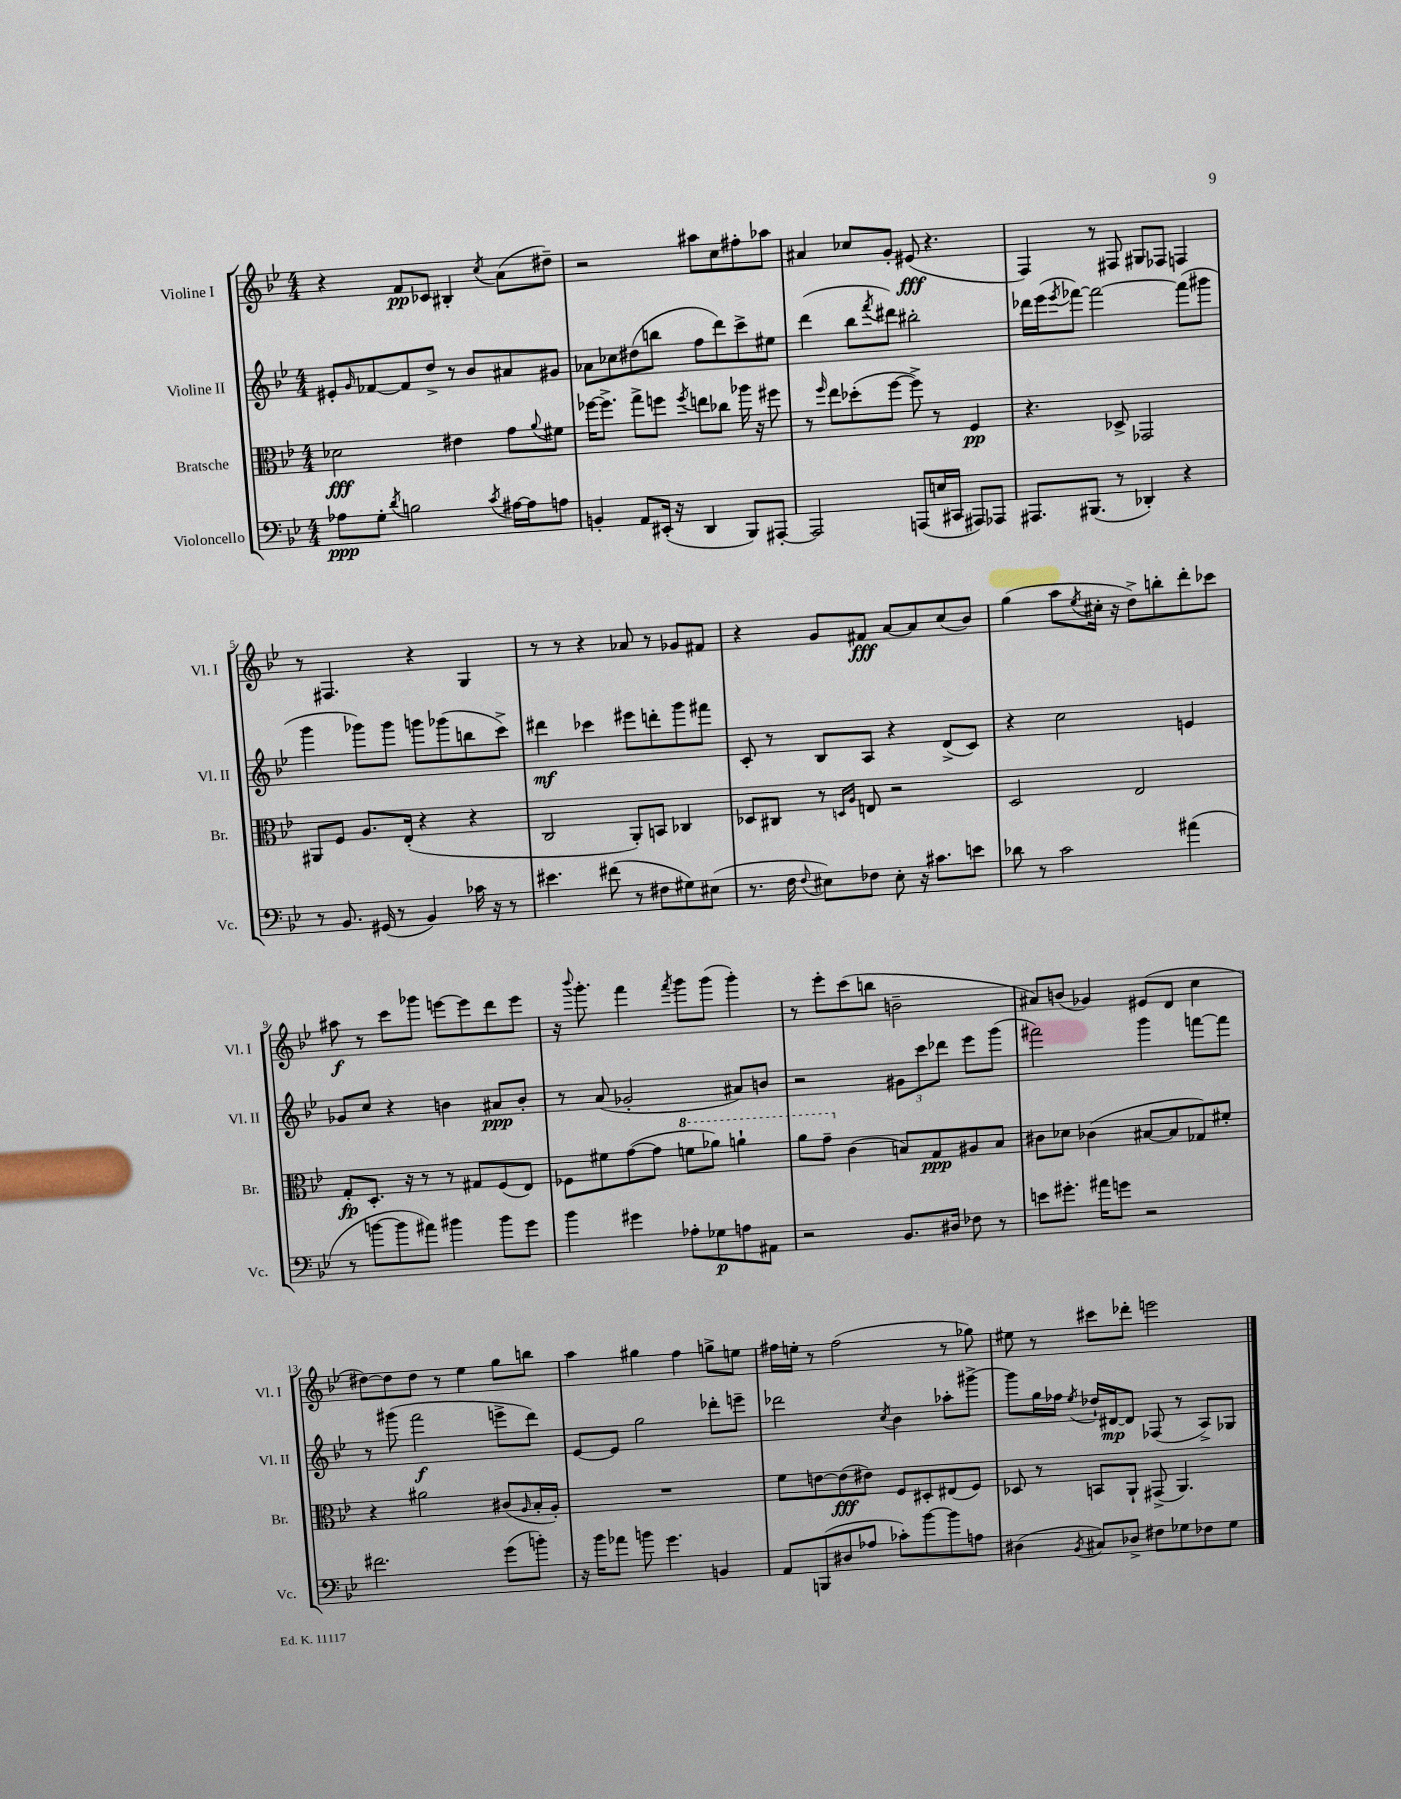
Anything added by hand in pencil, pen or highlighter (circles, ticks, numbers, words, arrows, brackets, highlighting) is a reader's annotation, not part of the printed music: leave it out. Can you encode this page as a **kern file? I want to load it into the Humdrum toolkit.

**kern	**dynam	**kern	**dynam	**kern	**dynam	**kern	**dynam
*part4	*part4	*part3	*part3	*part2	*part2	*part1	*part1
*staff4	*staff4	*staff3	*staff3	*staff2	*staff2	*staff1	*staff1
*I"Violoncello	*	*I"Bratsche	*	*I"Violine II	*	*I"Violine I	*
*I'Vc.	*	*I'Br.	*	*I'Vl. II	*	*I'Vl. I	*
*clefF4	*	*clefC3	*	*clefG2	*	*clefG2	*
*k[b-e-]	*	*k[b-e-]	*	*k[b-e-]	*	*k[b-e-]	*
*M4/4	*	*M4/4	*	*M4/4	*	*M4/4	*
=1	=1	=1	=1	=1	=1	=1	=1
8A-X\L	ppp	2d-X\	fff	8e#X'/L	.	4r	.
.	.	.	.	16qqg/	.	.	.
8G'\J	.	.	.	[8f-X/	.	.	.
8qd/	.	.	.	.	.	.	.
2Bn\	.	.	.	8f-/]	.	8f/L	pp
.	.	.	.	8dd^/J	.	8c-X/J	.
.	.	4e#X\	.	8r	.	4B#X'/	.
.	.	.	.	8b-/L	.	.	.
8qc/	.	.	.	.	.	8qcc/	.
[16A#X\LL	.	8g\L	.	8a#X/	.	(8a\L	.
16A#\J]	.	.	.	.	.	.	.
.	.	8qqa/	.	.	.	.	.
8An\J	.	8f#X\J	.	8g#X/J	.	8dd#X~\J)	.
=2	=2	=2	=2	=2	=2	=2	=2
4BBn'/	.	[16ff-X\KL	.	8a-X\L	.	2r	.
.	.	8.ff-^\J]	.	.	.	.	.
.	.	.	.	8cc-X\	.	.	.
8AA/L	.	8gg^\L	.	(8dd#X\	.	.	.
(16EE#X'/Jk	.	8ffn\J	.	8bbn\J	.	.	.
16r	.	.	.	.	.	.	.
.	.	8qff/	.	.	.	.	.
4DD/	.	8een\L	.	8ff\L	.	8aa#X\L	.
.	.	8cc-X\J	.	8ddd\)	.	8cc\	.
8BBB-/L)	.	16aa-X\	.	8ccc^\	.	8ff#X'\	.
.	.	16r	.	.	.	.	.
[8AAA#X'/J	.	8ff#X\	.	8ee#X\J	.	8aa-X\J	.
=3	=3	=3	=3	=3	=3	=3	=3
2AAA#/]	.	8r	.	(4ddd\	.	4a#X/	.
.	.	16qqff/	.	.	.	.	.
.	.	8ee-\L	.	.	.	.	.
.	.	(8dd-X'\	.	8bb-\L	.	8cc-X/L	.
.	.	.	.	8qfff/	.	.	.
.	.	[8ff\J	.	8ddd#X\J)	.	8g'/J	.
(8AAAn/L	.	8ff^\])	.	2bb#X'\	.	(8e#X/	fff
16En/L	.	8r	.	.	.	4.r	.
16CC#X/JJ	.	.	.	.	.	.	.
8AAA#X/L)	.	4F/	pp	.	.	.	.
8AAA-X/J	.	.	.	.	.	.	.
=4	=4	=4	=4	=4	=4	=4	=4
8.AAA#X/L	.	4.r	.	16ddd-X\LL	.	4F/)	.
.	.	.	.	(16eee-\J	.	.	.
.	.	.	.	8qeee-/	.	.	.
.	.	.	.	[8fff-X\J)	.	.	.
(8.BBB#X/J	.	.	.	.	.	.	.
.	.	.	.	2fff-\_	.	8r	.
8r	.	8D-X^/	.	.	.	8F#X/	.
4DD-X'/)	.	2GG-X/	.	.	.	8G#X/L	.
.	.	.	.	.	.	8F-X/J	.
4r	.	.	.	(8fff-\L]	.	4Fn/	.
.	.	.	.	8ggg#X\J	.	.	.
!!LO:LB:g=z
=5	=5	=5	=5	=5	=5	=5	=5
8r	.	8AA#X/L	.	4ggg\	.	8r	.
8.BB-/	.	8F/J	.	.	.	4.F#X/	.
.	.	8.A/L	.	8ggg-X\L)	.	.	.
(16GG#X/	.	.	.	.	.	.	.
8r	.	.	.	8ggg-\J	.	.	.
.	.	(16E-'/Jk	.	.	.	.	.
4BB-/)	.	4r	.	8gggn\L	.	4r	.
.	.	.	.	(8ggg-X\	.	.	.
16c-X\	.	4r	.	8bbn\	.	4G/	.
16r	.	.	.	.	.	.	.
8r	.	.	.	8ccc^\J)	.	.	.
=6	=6	=6	=6	=6	=6	=6	=6
4.e#X\	.	2C/	.	4ddd#X\	mf	8r	.
.	.	.	.	.	.	8r	.
.	.	.	.	4ccc-X\	.	4r	.
(8f#X\	.	.	.	.	.	.	.
8r	.	8AA'/L)	.	8eee#X\L	.	8a-X/	.
8F#X\L	.	8BBn/J	.	8dddn'\	.	8r	.
8G#X\)	.	4C-X/	.	8ggg\	.	8g-X/L	.
(8E#X\J	.	.	.	8fff#X\J	.	8f#X/J	.
=7	=7	=7	=7	=7	=7	=7	=7
8.r	.	8D-X/L	.	8c'/	.	4r	.
.	.	8C#X/J	.	8r	.	.	.
16F\	.	.	.	.	.	.	.
8qqF/	.	.	.	.	.	.	.
8E#X\L)	.	8r	.	8B-/L	.	8g/L	.
.	.	16qqDn/LL	.	.	.	.	.
.	.	16qqA/JJ	.	.	.	.	.
8F-X\J	.	8En/	.	8A/J	.	8f#X/J	fff
8E#'\	.	2r	.	4r	.	[8a/L	.
16r	.	.	.	.	.	8a/]	.
8.c#X\L	.	.	.	.	.	.	.
.	.	.	.	(8d^/L	.	(8cc/	.
8en\J	.	.	.	8c/J)	.	8b-/J)	.
=8	=8	=8	=8	=8	=8	=8	=8
8d-X\	.	2D/	.	4r	.	(4gg\	.
8r	.	.	.	.	.	.	.
2c\	.	.	.	2cc\	.	8aa\L	.
.	.	.	.	.	.	8qee-/	.
.	.	.	.	.	.	16cc#X'\Jk	.
.	.	.	.	.	.	16r	.
.	.	2E-/	.	.	.	8dd^\L)	.
.	.	.	.	.	.	8bbn'\	.
(4a#X\	.	.	.	4en/	.	8ddd'\	.
.	.	.	.	.	.	8ccc-X\J	.
!!LO:LB:g=z
=9	=9	=9	=9	=9	=9	=9	=9
8r	.	8G'/L	fp	8g-X/L	.	8aa#X\	f
[8bn\L	.	8.D'/J	.	8cc/J	.	8r	.
8b\]	.	.	.	4r	.	8ccc\L	.
.	.	16r	.	.	.	.	.
8a#X\J)	.	8r	.	.	.	8ggg-X\J	.
4b#X\	.	8r	.	4bn\	.	[8eeen\L	.
.	.	8G#X/L	.	.	.	8eee\]	.
8b#\L	.	(8F/	.	8a#X/L	ppp	8ddd\	.
8g\J	.	8E-/J)	.	8b'/J	.	8eee\J	.
=10	=10	=10	=10	=10	=10	=10	=10
4b-\	.	8F-X\L	.	8r	.	16r	.
.	.	.	.	.	.	8qqbbb-/	.
.	.	.	.	.	.	8.ggg'\	.
.	.	8f#X\	.	(8a/	.	.	.
4g#X\	.	([8g\	.	2g-X'/	.	4fff\	.
.	.	8g\J]	.	.	.	.	.
.	.	.	.	.	.	8qfff/	.
*	*	*8va	*	*	*	*	*
8A-X'\L	.	8ffn\L	.	.	.	8ggg\L	.
8G-X\	p	8aa-X\J)	.	.	.	(8ggg\J	.
8An\	.	4aan`\	.	8a#X/L)	.	4ggg'\)	.
8AA#X\J	.	.	.	8bn/J	.	.	.
=11	=11	=11	=11	=11	=11	=11	=11
2r	.	8aa\L	.	2r	.	8r	.
.	.	8gg~\J	.	.	.	8eee-'\L	.
*	*	*X8va	*	*	*	*	*
.	.	(4c\	.	.	.	(8ccc\	.
.	.	.	.	.	.	8bbn\J	.
8.BB-/L	.	8Bn/L)	.	12g#X\L	.	2bn~\	.
.	.	.	.	12ccc\	.	.	.
.	.	8G/	ppp	.	.	.	.
.	.	.	.	12ddd-X\J	.	.	.
16D#X/Jk	.	.	.	.	.	.	.
8F-X\	.	8A#X/	.	8eee-\L	.	.	.
8r	.	8B/J	.	(8ggg\J	.	.	.
=12	=12	=12	=12	=12	=12	=12	=12
8en\L	.	8c#X\L	.	2fff#X\)	.	8a#X/L)	.
8.g#X'\J	.	8d-X\J	.	.	.	(8bn/J	.
.	.	(4c-X\	.	.	.	4g-X/)	.
16a#X\KL	.	.	.	.	.	.	.
8gn\J	.	.	.	.	.	.	.
2r	.	[8B#X/L	.	4ggg\	.	(8e#X/L	.
.	.	8B#/]	.	.	.	8d/J	.
.	.	8G-X/)	.	[8fffn\L	.	4cc\	.
.	.	8f#X'/J	.	8fff\J]	.	.	.
!!LO:LB:g=z
=13	=13	=13	=13	=13	=13	=13	=13
2.f#X\	.	4r	.	8r	.	[8dd#X\L)	.
.	.	.	.	(8ggg#X\	.	8dd#\]	.
.	.	2a#X\	.	2fff\	f	8dd#\J	.
.	.	.	.	.	.	8r	.
.	.	.	.	.	.	4ee-\	.
(8g\L	.	(8c#X/L	.	8eeen^\L	.	8gg\L	.
.	.	16qqA/	.	.	.	.	.
8bn'\J)	.	16B-'/L	.	8ddd\J)	.	8bbn\J	.
.	.	16A'/JJ)	.	.	.	.	.
=14	=14	=14	=14	=14	=14	=14	=14
16r	.	1r	.	[8e-/L	.	4aa\	.
16b-\KL	.	.	.	.	.	.	.
8a-X\J	.	.	.	8e-/J]	.	.	.
8bn\	.	.	.	2gg\	.	4gg#X\	.
4.g\	.	.	.	.	.	.	.
.	.	.	.	.	.	4ff\	.
4BBn/	.	.	.	8ddd-X'\L	.	8ggn^\L	.
.	.	.	.	8eeen~\J	.	8een\J	.
=15	=15	=15	=15	=15	=15	=15	=15
8AA/L	.	8f\L	.	2ddd-X\	.	16ff#X\LL	.
.	.	.	.	.	.	16een'\JJ	.
(8BBBn/	.	[8en\	.	.	.	8r	.
8D#X/	.	(8e\]	fff	.	.	(2ff#\	.
8A-X/J	.	8e#X\J)	.	.	.	.	.
.	.	.	.	8qcc/	.	.	.
8c-X'\L)	.	8F/L	.	4b-\	.	.	.
[8b-\	.	8D#X'/	.	.	.	.	.
8b-\]	.	(8E#X/	.	8aa-X'\L	.	8r	.
8An\J	.	8F/J)	.	[8ggg#X^\J	.	8gg-X\)	.
=16	=16	=16	=16	=16	=16	=16	=16
(4D#X\	.	8D-X/	.	8ggg#\L]	.	8ee#X\	.
.	.	8r	.	16gg\L	.	8r	.
.	.	.	.	16ff-X\JJ	.	.	.
8qBB-/	.	.	.	8qee-/	.	.	.
8C#X/L)	.	8BBn/L	.	16dd-X`/LL	.	8ccc#X\L	.
.	.	.	.	[16d#X/J	mp	.	.
8D-X^/J	.	8AA`/J	.	8d#/J]	.	8ddd-X'\J	.
8F#X\L	.	(8GG#X^/	.	(8F-X/	.	2eeen\	.
8G-X\	.	4.AA/)	.	8r	.	.	.
8F-X\	.	.	.	8A^/L)	.	.	.
8G-\J	.	.	.	8G-X/J	.	.	.
==	==	==	==	==	==	==	==
*-	*-	*-	*-	*-	*-	*-	*-
